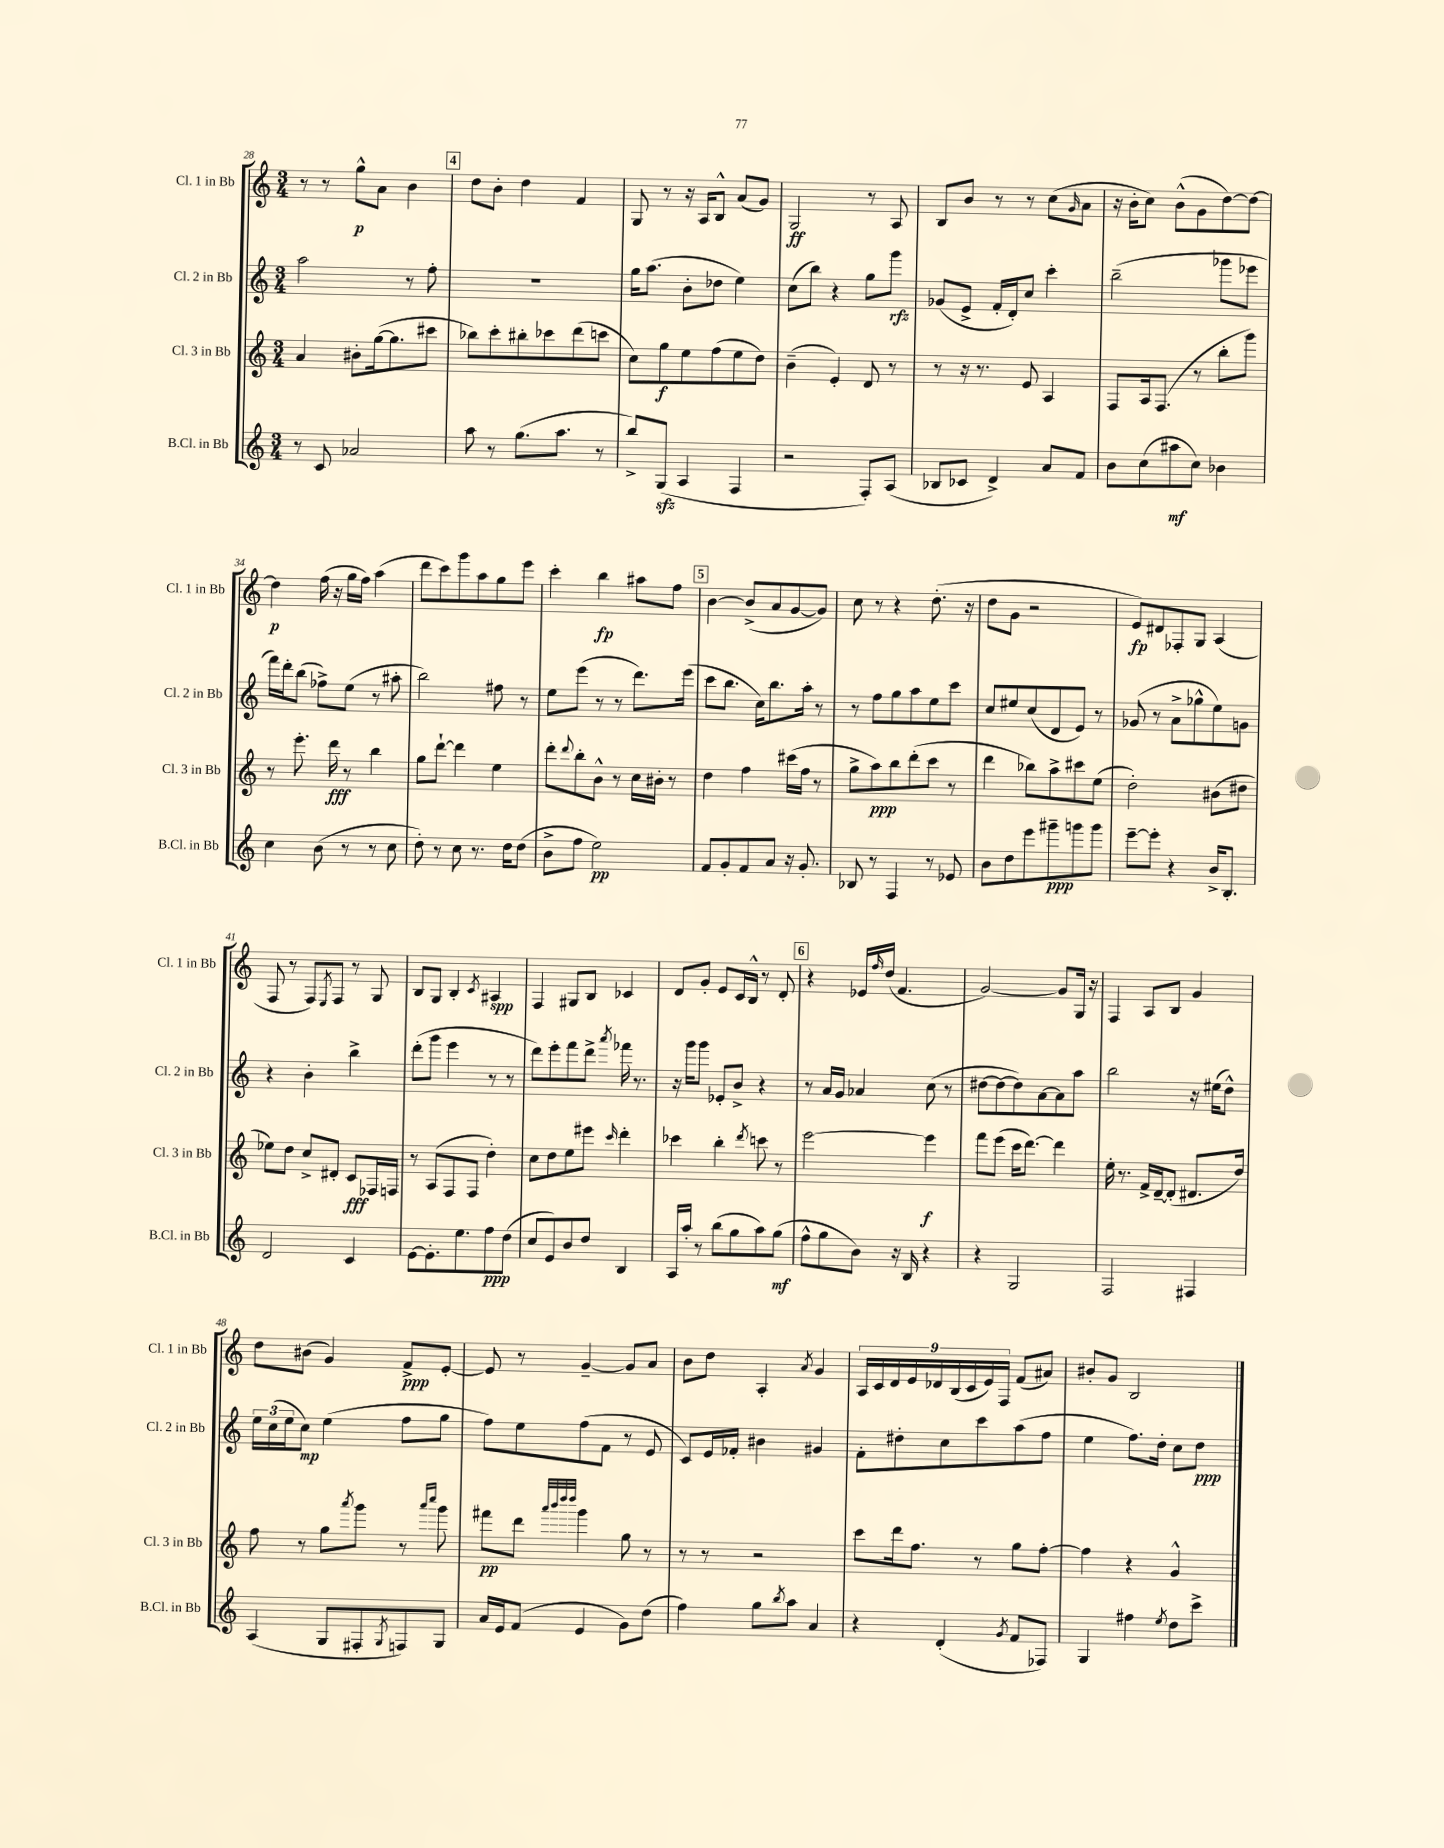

**kern	**dynam	**kern	**dynam	**kern	**dynam	**kern	**dynam
*part4	*part4	*part3	*part3	*part2	*part2	*part1	*part1
*staff4	*staff4	*staff3	*staff3	*staff2	*staff2	*staff1	*staff1
*I"B.Cl. in Bb	*	*I"Cl. 3 in Bb	*	*I"Cl. 2 in Bb	*	*I"Cl. 1 in Bb	*
*I'B.Cl. in Bb	*	*I'Cl. 3 in Bb	*	*I'Cl. 2 in Bb	*	*I'Cl. 1 in Bb	*
*clefG2	*	*clefG2	*	*clefG2	*	*clefG2	*
*k[]	*	*k[]	*	*k[]	*	*k[]	*
*M3/4	*	*M3/4	*	*M3/4	*	*M3/4	*
=28	=28	=28	=28	=28	=28	=28	=28
8r	.	4a/	.	2aa\	.	8r	.
8c/	.	.	.	.	.	8r	.
2a-X/	.	8b#X'\L	.	.	.	8gg^^\L	p
.	.	([16gg\k	.	.	.	8a\J	.
.	.	8.gg\]	.	.	.	.	.
.	.	.	.	8r	.	4b\	.
.	.	8ccc#X\J	.	8ff'\	.	.	.
!!LO:REH:place=s1:t=4
=29	=29	=29	=29	=29	=29	=29	=29
8aa\	.	8bb-X\L)	.	2.r	.	8dd\L	.
8r	.	8ccc'\	.	.	.	8b'\J	.
(8.gg\L	.	8bb#X'\	.	.	.	4dd\	.
.	.	8ccc-X\	.	.	.	.	.
8.aa\J	.	.	.	.	.	.	.
.	.	(8ddd\	.	.	.	4f/	.
8r	.	8cccn\J	.	.	.	.	.
=30	=30	=30	=30	=30	=30	=30	=30
8bb^/L)	.	8cc\L)	.	16gg\KL	.	8G/	.
.	.	.	.	(8.aa\J	.	.	.
(8Gzz/J	.	8gg\	f	.	.	8r	.
4A/	.	8ee\	.	8b'\L	.	16r	.
.	.	.	.	.	.	16A/KL	.
.	.	(8ff\	.	8dd-X\J	.	8B^^/J	.
4F/	.	8ee\	.	4ee\)	.	(8a/L	.
.	.	8dd\J)	.	.	.	8g/J)	.
=31	=31	=31	=31	=31	=31	=31	=31
2r	.	(4b~\	.	(8cc\L	.	2G/	ff
.	.	.	.	8bb\J)	.	.	.
.	.	4e'/)	.	4r	.	.	.
8F'/L)	.	8d/	.	8gg\L	.	8r	.
(8A/J	.	8r	.	8ggg\J	rfz	8A/	.
=32	=32	=32	=32	=32	=32	=32	=32
8B-X/L	.	8r	.	(8g-X/L	.	8B/L	.
8c-X/J	.	16r	.	8e^/J	.	8b/J	.
.	.	8.r	.	.	.	.	.
4d^/)	.	.	.	16f'/LL	.	8r	.
.	.	.	.	16d'/J)	.	.	.
.	.	8e/	.	8cc/J	.	8r	.
8a/L	.	4A/	.	4ccc'\	.	(8cc\L	.
.	.	.	.	.	.	16qqg/	.
8f/J	.	.	.	.	.	8a\J	.
=33	=33	=33	=33	=33	=33	=33	=33
8b\L	.	8F/L	.	(2bb~\	.	16r	.
.	.	.	.	.	.	16b'\KL	.
(8cc\	.	16A/k	.	.	.	8cc\J)	.
.	.	(8.F/J	.	.	.	.	.
8aa#X\	mf	.	.	.	.	(8b^^\L	.
8cc\J)	.	8r	.	.	.	8g\	.
4b-X\	.	8bb'\L	.	8ggg-X\L	.	[8dd\)	.
.	.	8ggg\J)	.	8eee-X\J	.	8dd\J_	.
!!LO:LB:g=z
=34	=34	=34	=34	=34	=34	=34	=34
4cc\	.	8r	.	16fff\LL)	.	4dd\]	p
.	.	.	.	16ddd'\J	.	.	.
.	.	8.eee'\	.	(8bb\J	.	.	.
(8b\	.	.	.	8ff-X^\L)	.	(16ff\	.
.	.	16ddd\	fff	.	.	16r	.
8r	.	8r	.	(8ee\J	.	16gg\LL	.
.	.	.	.	.	.	16ff\JJ)	.
8r	.	4bb\	.	8r	.	(4aa\	.
8cc\	.	.	.	8aa#X'\	.	.	.
=35	=35	=35	=35	=35	=35	=35	=35
8dd'\)	.	8gg\L	.	2bb\)	.	8ddd\L	.
8r	.	[8ddd`\J	.	.	.	8ccc\)	.
8cc\	.	4ddd\]	.	.	.	8ggg\	.
8.r	.	.	.	.	.	8aa\	.
.	.	4ee\	.	8ff#X\	.	8gg\	.
16dd\KL	.	.	.	.	.	.	.
(8dd\J	.	.	.	8r	.	8eee\J	.
=36	=36	=36	=36	=36	=36	=36	=36
8b^\L	.	8ddd'\L	.	8ee\L	.	4ccc'\	.
.	.	8qqddd/	.	.	.	.	.
8ff\J	.	8bb'\	.	(8eee\J	.	.	.
2ee\)	pp	8b^^\J	.	8r	.	4bb\	fp
.	.	8r	.	8r	.	.	.
.	.	16cc\LL	.	8.ddd\L)	.	8aa#X\L	.
.	.	16b#X'\JJ	.	.	.	.	.
.	.	8r	.	.	.	8ff\J	.
.	.	.	.	(16eee\Jk	.	.	.
!!LO:REH:place=s1:t=5
=37	=37	=37	=37	=37	=37	=37	=37
8f/L	.	4dd\	.	8ccc\L	.	[4b\	.
8g'/	.	.	.	8.bb\J	.	.	.
8f/	.	4ff\	.	.	.	(8b^/L]	.
.	.	.	.	16cc\KL)	.	.	.
8a/J	.	.	.	8.bb\	.	8a/	.
16r	.	(16ccc#X\LL	.	.	.	[8g/	.
8.g'/	.	16ff\JJ	.	16aa'\Jk	.	.	.
.	.	8r	.	8r	.	8g/J])	.
=38	=38	=38	=38	=38	=38	=38	=38
8B-X/	.	8gg^\L	.	8r	.	8cc\	.
8r	.	8aa\)	ppp	8ff\L	.	8r	.
4F/	.	8bb\	.	8gg\	.	4r	.
.	.	(8ddd'\	.	8aa\	.	.	.
8r	.	8ccc\J	.	8ee\	.	(8.dd'\	.
8e-X/	.	8r	.	8ccc\J	.	.	.
.	.	.	.	.	.	16r	.
=39	=39	=39	=39	=39	=39	=39	=39
8b\L	.	4ddd\	.	8cc/L	.	8dd\L	.
8dd\	.	.	.	8ee#X/	.	8g\J	.
8eee\	.	8bb-X\L)	.	(8cc/	.	2r	.
8ggg#X~\	ppp	8aa^\	.	8d/	.	.	.
8gggn\	.	8ccc#X\	.	8e/J)	.	.	.
8ggg\J	.	(8ee\J	.	8r	.	.	.
=40	=40	=40	=40	=40	=40	=40	=40
[8eee~\L	.	2dd'\)	.	(8g-X/	.	8e/L)	fp
8eee'\J]	.	.	.	8r	.	8d#X/	.
4r	.	.	.	8a^\L	.	8F-X'/	.
.	.	.	.	8gg-X^^\	.	8G/J	.
16b^/KL	.	(8b#X\L	.	8ee\)	.	(4A/	.
8.B'/J	.	.	.	.	.	.	.
.	.	8dd#X\J	.	8gn\J	.	.	.
!!LO:LB:g=z
=41	=41	=41	=41	=41	=41	=41	=41
2d/	.	8ee-X\L)	.	4r	.	8F/	.
.	.	8dd\J	.	.	.	8r	.
.	.	8cc^/L	.	4b'\	.	8F/L)	.
.	.	.	.	.	.	8qE/	.
.	.	8d#X'/J	.	.	.	8F/J	.
4c/	.	8c/L	fff	4bb^\	.	8r	.
.	.	16F-X/L	.	.	.	8G/	.
.	.	16Fn/JJ	.	.	.	.	.
=42	=42	=42	=42	=42	=42	=42	=42
[8e\L	.	8r	.	(8ddd'\L	.	8B/L	.
8.e'\]	.	(8A/L	.	8ggg\J	.	8G/J	.
.	.	8F/	.	4eee\	.	4B'/	.
8.ee\	.	.	.	.	.	.	.
.	.	8F/J	.	.	.	.	.
.	.	.	.	.	.	8qc/	.
8ff\	ppp	4dd'\)	.	8r	.	4A#X/	spp
(8dd\J	.	.	.	8r	.	.	.
=43	=43	=43	=43	=43	=43	=43	=43
8cc/L	.	8cc\L	.	8ddd\L)	.	4F/	.
8e/)	.	8dd\	.	8eee'\	.	.	.
8b/	.	8ee\	.	8fff\	.	8G#X/L	.
8dd/J	.	8eee#X\J	.	8ddd^\J	.	8B/J	.
.	.	16qqccc/	.	8qaaa/	.	.	.
4B/	.	4ddd'\	.	16fff-X\	.	4c-X/	.
.	.	.	.	8.r	.	.	.
=44	=44	=44	=44	=44	=44	=44	=44
16A/LL	.	4ccc-X\	.	16r	.	8d/L	.
16aa'/JJ	.	.	.	16ggg\KL	.	.	.
8r	.	.	.	8ggg\J	.	8g'/J	.
(8bb\L	.	4bb'\	.	8e-X'/L	.	8e/L	.
8gg\	.	.	.	8b^/J	.	16c/L	.
.	.	.	.	.	.	16B^^/JJ	.
.	.	8qddd/	.	.	.	.	.
8aa\)	.	8cccn\	.	4r	.	8r	.
(8gg\J	mf	8r	.	.	.	8d'/	.
!!LO:REH:place=s1:t=6
=45	=45	=45	=45	=45	=45	=45	=45
8ff^^\L	.	[2eee\	.	8r	.	4r	.
8gg\	.	.	.	16a/LL	.	.	.
.	.	.	.	16g/JJ	.	.	.
8b\J)	.	.	.	4a-X/	.	16e-X/LL	.
.	.	.	.	.	.	16qqff/	.
.	.	.	.	.	.	(16dd/JJ	.
16r	.	.	.	.	.	4.f/	.
16B/	.	.	.	.	.	.	.
4r	.	4eee\]	f	(8cc\	.	.	.
.	.	.	.	8r	.	.	.
=46	=46	=46	=46	=46	=46	=46	=46
4r	.	8fff\L	.	[8dd#X\L	.	[2g/)	.
.	.	(8eee\J	.	8dd#\_	.	.	.
2G/	.	16ccc\KL	.	8dd#\])	.	.	.
.	.	[8.ddd\J)	.	.	.	.	.
.	.	.	.	[8a\	.	.	.
.	.	4ddd\]	.	8a\]	.	8g/L]	.
.	.	.	.	8aa\J	.	16G/Jk	.
.	.	.	.	.	.	16r	.
=47	=47	=47	=47	=47	=47	=47	=47
2F/	.	16ee'\	.	2bb\	.	4F/	.
.	.	8.r	.	.	.	.	.
.	.	16f^/LL	.	.	.	8A/L	.
.	.	[16d~/J	.	.	.	.	.
.	.	(8d'/J]	.	.	.	8B/J	.
4F#X/	.	8.d#X/L	.	16r	.	4g/	.
.	.	.	.	(16ee#X\KL	.	.	.
.	.	.	.	8dd^^\J)	.	.	.
.	.	16dd/Jk)	.	.	.	.	.
!!LO:LB:g=z
=48	=48	=48	=48	=48	=48	=48	=48
(4A/	.	8ff\	.	24ee\LL	.	8dd\L	.
.	.	.	.	(24cc\	.	.	.
.	.	.	.	24ee\J	.	.	.
.	.	8r	.	8cc\J)	mp	(8b#X\J	.
8G/L	.	8gg\L	.	(4ee\	.	4g/)	.
.	.	8qaaa/	.	.	.	.	.
8F#X'/	.	8ggg\J	.	.	.	.	.
8qG/	.	.	.	.	.	.	.
8Fn/)	.	8r	.	8ff\L	.	8f^/L	ppp
.	.	16qqaaa/LL	.	.	.	.	.
.	.	16qqcccc/JJ	.	.	.	.	.
8G/J	.	8ggg\	.	8gg\J	.	[8e'/J	.
=49	=49	=49	=49	=49	=49	=49	=49
16a/LL	.	8fff#X\L	pp	8ff\L)	.	8e/]	.
16e/J	.	.	.	.	.	.	.
(8f/J	.	8ddd\J	.	8ee\	.	8r	.
.	.	32qqaaa/LLL	.	.	.	.	.
.	.	32qqbbb/	.	.	.	.	.
.	.	32qqdddd/	.	.	.	.	.
.	.	32qqdddd/JJJ	.	.	.	.	.
4e/	.	4ggg\	.	(8ff\	.	[4g~/	.
.	.	.	.	8f\J	.	.	.
8g\L)	.	8gg\	.	8r	.	8g/L]	.
(8dd\J	.	8r	.	8e/	.	8a/J	.
=50	=50	=50	=50	=50	=50	=50	=50
4ff\)	.	8r	.	8c/L)	.	8b\L	.
.	.	8r	.	16e/L	.	8dd\J	.
.	.	.	.	16f-X'/JJ	.	.	.
8gg\L	.	2r	.	4b#X\	.	4A'/	.
8qbb/	.	.	.	.	.	.	.
8aa\J	.	.	.	.	.	.	.
.	.	.	.	.	.	8qa/	.
4a/	.	.	.	4g#X/	.	4g/	.
=51	=51	=51	=51	=51	=51	=51	=51
4r	.	8ccc\L	.	8f'\L	.	18A/LL	.
.	.	.	.	.	.	18c/	.
.	.	.	.	.	.	18d/	.
.	.	16ddd\k	.	8dd#X'\	.	.	.
.	.	.	.	.	.	18e/	.
.	.	8.ff\J	.	.	.	.	.
.	.	.	.	.	.	18d-X/	.
(4d'/	.	.	.	8cc\	.	.	.
.	.	.	.	.	.	(18B/	.
.	.	.	.	.	.	18c/	.
.	.	8r	.	8ccc\	.	.	.
.	.	.	.	.	.	18e/)	.
.	.	.	.	.	.	18F/JJ	.
8qg/	.	.	.	.	.	.	.
8f/L	.	8gg\L	.	(8aa\	.	(8f/L	.
8F-X/J)	.	[8ff'\J	.	8ff\J	.	8a#X/J)	.
=52	=52	=52	=52	=52	=52	=52	=52
4G/	.	4ff\]	.	4ee\	.	8b#X'/L	.
.	.	.	.	.	.	8g/J	.
4ff#X\	.	4r	.	8.ff\L)	.	2B/	.
.	.	.	.	16dd'\Jk	.	.	.
8qee/	.	.	.	.	.	.	.
8dd\L	.	4g^^/	.	8cc\L	.	.	.
8ccc^\J	.	.	.	8dd\J	ppp	.	.
==	==	==	==	==	==	==	==
*-	*-	*-	*-	*-	*-	*-	*-
